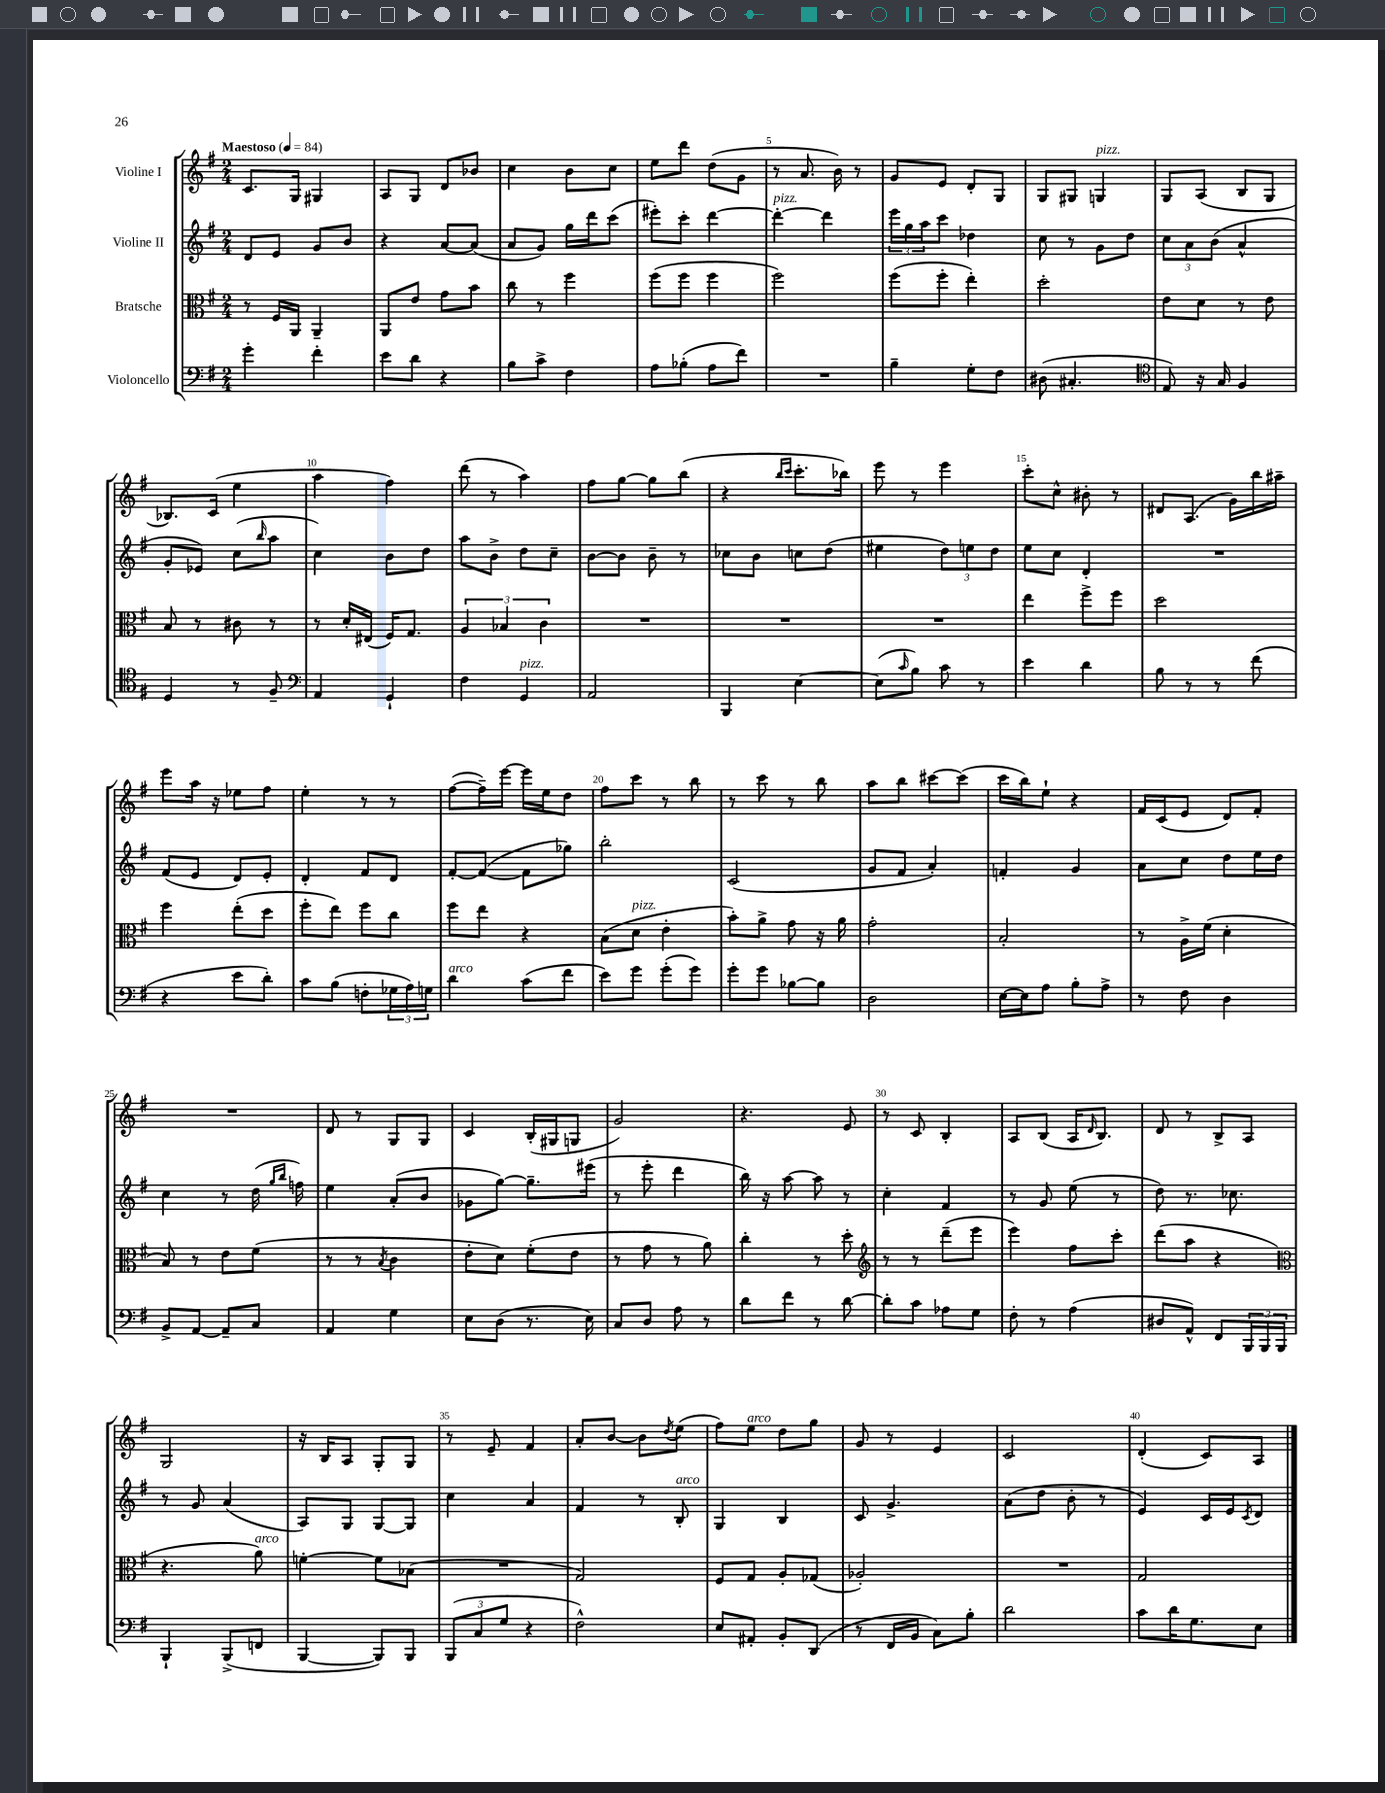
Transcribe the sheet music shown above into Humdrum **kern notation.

**kern	**kern	**kern	**kern
*staff4	*staff3	*staff2	*staff1
*clefF4	*clefC3	*clefG2	*clefG2
*k[f#]	*k[f#]	*k[f#]	*k[f#]
*M2/4	*M2/4	*M2/4	*M2/4
*MM84	*MM84	*MM84	*MM84
4g'\	8r	8d/L	8.c/L
.	16F#/LL	8e/J	.
.	16AA/JJ	.	16G/Jk
4f#'\	4AA~/	8g/L	4G#/
.	.	8b/J	.
=	=	=	=
8e\L	8AA/L	4r	8A/L
8d\J	8e/J	.	8G/J
4r	8g\L	[8a/L	8d/L
.	8b\J	(8a/]J	8b-/J
=	=	=	=
8B\L	8cc\	8a/L	4cc\
8c^\J	8r	8g/J)	.
4F#\	4ff#\	16gg\LL	8b\L
.	.	16ddd\J	.
.	.	(8ccc\J	8cc\J
=	=	=	=
8A\L	(8ff#\L	8eee#'\L)	8ee\L
(8B-'\J	8ff#\J	8ccc'\J	8ddd\J
8A\L	4ff#\	[4ddd\	(8dd\L
8f#\J)	.	.	8g\J
=	=	=	=
2r	2ff#\)	4ddd'\_	8r
.	.	.	8.a/
.	.	4ddd\]	.
.	.	.	16b\)
.	.	.	8r
=	=	=	=
4B~\	(8ff#\L	24eee\LL	8g/L
.	.	24gg\	.
.	.	24aa\J	.
.	8ff#'\J	8ccc\J	8e/J
8G'\L	4ee'\)	4dd-\	8d'/L
8F#\J	.	.	8G/J
=	=	=	=
(8D#\	2dd'\	8cc\	8G/L
4.C#'/	.	8r	8G#/J
.	.	8g\L	4G/
.	.	8dd\J	.
=	=	=	=
*clefC4	*	*	*
8E/)	8e\L	12cc\L	8G/L
.	.	12a\	.
16r	8d\J	.	(8A/J
.	.	(12b\J	.
16G/	.	.	.
4F#/	8r	4a^^/	8B/L
.	8e\	.	8G/J
=	=	=	=
4D/	8B/	8g'/L	8.B-/L)
.	8r	8e-/J)	.
.	.	.	(16c/Jk
8r	8c#\	(8cc\L	4ee\
.	.	16qqbb/	.
8F#~/	8r	8aa\J	.
=	=	=	=
*clefF4	*	*	*
4AA/	8r	4cc\)	4aa\
.	16d'/LL	.	.
.	(16E#/JJ	.	.
4GG`/	16F#/LK)	8b\L	4ff#\)
.	8.G/J	.	.
.	.	8dd\J	.
=	=	=	=
4F#\	6A/	8aa\L	(8ddd\
.	.	8b^\J	8r
.	6B-/	.	.
4GG/	.	8dd\L	4aa\)
.	6c\	.	.
.	.	8cc~\J	.
=	=	=	=
2AA/	2r	[8b\L	8ff#\L
.	.	8b\]J	[8gg\J
.	.	8b~\	8gg\]L
.	.	8r	(8bb\J
=	=	=	=
4BBB/	2r	8cc-\L	4r
.	.	8b\J	.
.	.	.	16qqbb/LL
.	.	.	16qqccc/JJ
[4E\	.	8cc\L	8.ccc'\L
.	.	(8dd\J	.
.	.	.	16bb-\Jk)
=	=	=	=
(8E\]L	2r	4ee#\	8eee\
16qqc/	.	.	.
8B\J)	.	.	8r
8c\	.	12dd\L)	4eee\
.	.	12ee\	.
8r	.	.	.
.	.	12dd\J	.
=	=	=	=
4e\	4ee\	8ee\L	8ccc'\L
.	.	8cc\J	8cc^^\J
4d\	8ff#^\L	4d'/	8b#'\
.	8ff#\J	.	8r
=	=	=	=
8B\	2dd\	2r	8d#/L
8r	.	.	(8.A/J
8r	.	.	.
.	.	.	16g\LL)
(8f#\	.	.	16bb\
.	.	.	16aa#~\JJ
=	=	=	=
4r	4ff#\	(8f#/L	8eee\L
.	.	8e/J	16aa\Jk
.	.	.	16r
8e\L	(8ee'\L	8d/L)	8ee-\L
8d'\J)	8dd\J	8e'/J	8ff#\J
=	=	=	=
8c\L	8ff#'\L	4d'/	4ee'\
(8B\J	8ee\J)	.	.
8F'\L	8ff#\L	8f#/L	8r
24G-\L	8cc\J	8d/J	8r
24A\)	.	.	.
24G\JJ	.	.	.
=	=	=	=
4d\	8ff#\L	[8f#'/L	([8ff#\L
.	8ee\J	(8f#/_J	16ff#~\]L)
.	.	.	[16eee\JJ
(8c\L	4r	8f#\]L	16eee\]LL
.	.	.	16ee\J
8f#\J	.	8gg-\J)	8dd\J
=	=	=	=
8e\L)	(8B\L	2bb'\	8ff#\L
8g\J	8d\J	.	8ccc\J
(8g'\L	4e'\	.	8r
8g\J)	.	.	8bb\
=	=	=	=
8g'\L	8b'\L)	(2c/	8r
8g\J	8a^\J	.	8ccc\
[8B-\L	8g\	.	8r
8B-\]J	16r	.	8bb\
.	16a\	.	.
=	=	=	=
2D\	2g'\	8g/L	8aa\L
.	.	8f#/J	8bb\J
.	.	4a'/)	[8ccc#\L
.	.	.	(8ccc#\]J
=	=	=	=
[16E\LL	2B'/	4f'/	16ccc\LL
16E\]J	.	.	16bb\J)
8A\J	.	.	8ee`\J
8B'\L	.	4g/	4r
8A^\J	.	.	.
=	=	=	=
8r	8r	8a\L	16f#/LL
.	.	.	(16c/J
8F#\	16A^\LL	8cc\J	8e/J
.	(16f#\JJ	.	.
4D\	4d'\	8dd\L	8d/L)
.	.	16ee\L	8f#'/J
.	.	16dd\JJ	.
=	=	=	=
8BB^/L	8B/)	4cc\	2r
[8AA/J	8r	.	.
8AA~/]L	8e\L	8r	.
8C/J	(8f#\J	(16dd\	.
.	.	16qqgg/LL	.
.	.	16qqbb/JJ	.
.	.	16ff\)	.
=	=	=	=
4AA/	8r	4ee\	8d/
.	8r	.	8r
.	8qB/	.	.
4G\	4c\	(8a'/L	8G/L
.	.	8b/J	8G/J
=	=	=	=
8E\L	8e'\L	8g-\L	4c/
(8D\J	8d\J)	[8gg\J)	.
8.r	(8f#'\L	8.gg~\]L	(16B'/LL
.	.	.	16G#/J
.	8e\J	.	8G/J
16E\)	.	(16eee#\Jk	.
=	=	=	=
8C/L	8r	8r	2g/)
8D/J	8g\	8eee'\	.
8A\	8r	4ddd\	.
8r	8a\)	.	.
=	=	=	=
8d\L	4cc'\	16bb\)	4.r
.	.	16r	.
8f#\J	.	[8aa\	.
8r	8r	8aa\]	.
[8d\	8dd'\	8r	8e/
=	=	=	=
*	*clefG2	*	*
8d'\]L	8r	4cc'\	8r
8c\J	8r	.	8c/
8A-\L	(8ddd~\L	4f#/	4B'/
8G\J	8eee\J	.	.
=	=	=	=
8F#'\	4eee\)	8r	8A/L
8r	.	8g/	(8B/J
(4A\	8ff#\L	(8ee\	16A/LK
.	.	.	16qqd/
.	.	.	8.B/J)
.	8ccc'\J	8r	.
=	=	=	=
8D#/L	(8ddd\L	8dd\)	8d/
8AA^^/J)	8aa\J	8.r	8r
8FF#/L	4r	.	8B^/L
.	.	8.cc-\	.
24BBB/L	.	.	8A/J
24BBB/	.	.	.
24BBB/JJ	.	.	.
=	=	=	=
*	*clefC3	*	*
4BBB`/	4.r	8r	2G/
.	.	8g/	.
(8BBB^/L	.	(4a/	.
8FF/J	8a\)	.	.
=	=	=	=
[4BBB/	[4f'\	8A/L)	16r
.	.	.	16B/LK
.	.	8G/J	8A/J
8BBB/]L)	8f\]L	[8G/L	8G'/L
8BBB/J	(8B-\J	8G/]J	8G/J
=	=	=	=
(12BBB/L	2r	4cc\	8r
12C/	.	.	.
.	.	.	8e~/
12G/J	.	.	.
4r	.	4a/	4f#/
=	=	=	=
2F#^^\)	2G/)	4f#/	8a'/L
.	.	.	[8b/J
.	.	8r	8b\]L
.	.	.	8qdd/
.	.	8B'/	(8ee\J
=	=	=	=
8E/L	8F#/L	4G/	8ff#\L)
8AA#'/J	8G/J	.	8ee\J
8BB'/L	8A'/L	4B/	8dd\L
(8DD/J	(8G-/J	.	8gg\J
=	=	=	=
8r	2A-'/)	8c/	8g/
16FF#/LL	.	4.g^/	8r
16BB/JJ	.	.	.
8C\L)	.	.	4e/
8B'\J	.	.	.
=	=	=	=
2d\	2r	(8a\L	2c/
.	.	8dd\J	.
.	.	8b'\	.
.	.	8r	.
=	=	=	=
8c\L	2G/	4e/)	(4d'/
16d\K	.	.	.
8.G\	.	.	.
.	.	16c/LL	8c/L)
.	.	16e/J	.
.	.	8qc/	.
8E\J	.	8d/J	8A/J
==	==	==	==
*-	*-	*-	*-
